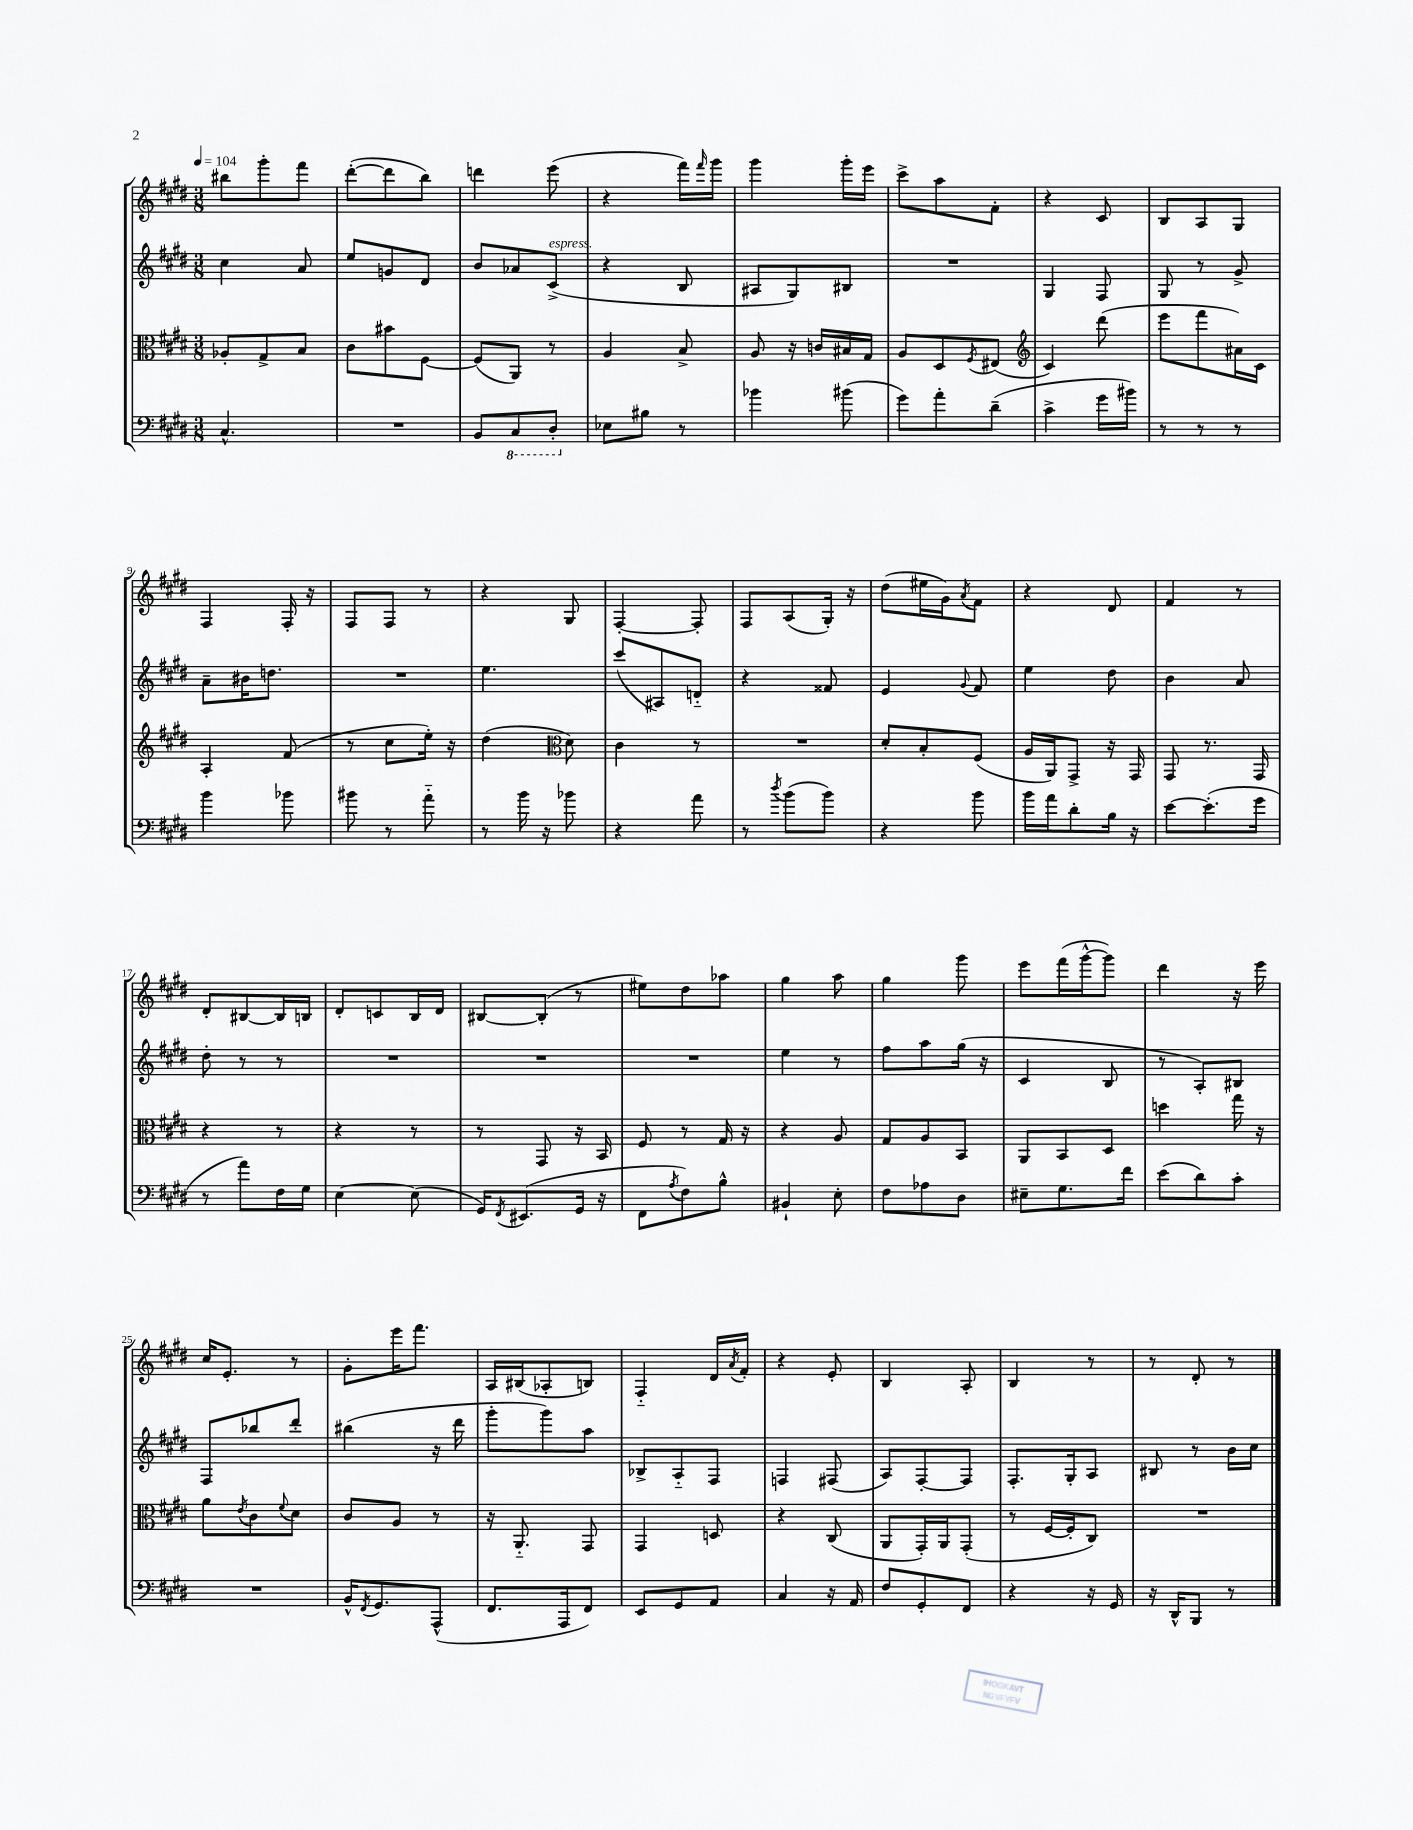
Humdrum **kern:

**kern	**kern	**kern	**kern
*staff4	*staff3	*staff2	*staff1
*clefF4	*clefC3	*clefG2	*clefG2
*k[f#c#g#d#]	*k[f#c#g#d#]	*k[f#c#g#d#]	*k[f#c#g#d#]
*M3/8	*M3/8	*M3/8	*M3/8
*MM104	*MM104	*MM104	*MM104
4.C#^^	8A-'	4cc#	8bb#
.	8G#^	.	8ggg#'
.	8B	8a	8fff#
=	=	=	=
4.r	8c#	8ee	([8ddd#'
.	8b#	8g	8ddd#]
.	[8F#	8d#	8bb)
=	=	=	=
8BB	(8F#]	8b	4ddd
8CC#	8AA)	8a-	.
8DD#'	8r	(8c#^	(8eee
=	=	=	=
8E-	4A	4r	4r
8B#	.	.	.
8r	8B^	8B	16fff#)
.	.	.	16qqfff#
.	.	.	16ggg#
=	=	=	=
4b-	8A	8A#	4ggg#
.	16r	8G#)	.
.	16c	.	.
(8b#	16B#	8B#	16ggg#'
.	16G#	.	16eee
=	=	=	=
8g#)	8A	4.r	8ccc#^
8a'	8D#	.	8aa
.	8qF#	.	.
(8d#~	(8E#	.	8f#'
=	=	=	=
*	*clefG2	*	*
4c#^	4c#)	4G#	4r
16g#	(8ddd#	8F#	8c#
16b#)	.	.	.
=	=	=	=
8r	8eee	8G#	8B
8r	8fff#	8r	8A
8r	16a#)	8g#^	8G#
.	16c#	.	.
=	=	=	=
4b	4A'	8a~	4F#
.	.	16b#	.
.	.	8.dd	.
8b-	(8f#	.	16F#'
.	.	.	16r
=	=	=	=
8b#	8r	4.r	8F#
8r	8cc#	.	8F#
8a'~	16ee')	.	8r
.	16r	.	.
=	=	=	=
8r	(4dd#	4.ee	4r
16b	.	.	.
16r	.	.	.
*	*clefC3	*	*
8b-	8d#)	.	8G#
=	=	=	=
4r	4c#	(8ccc#	[4F#'
.	.	8A#)	.
8a	8r	8d'~	8F#']
=	=	=	=
8r	4.r	4r	8F#
8qdd#	.	.	.
(8b	.	.	(8A
8b)	.	8f##	16G#')
.	.	.	16r
=	=	=	=
4r	8d#'	4e	(8dd#
.	8B'	.	16ee#
.	.	.	16g#)
.	.	8qqg#	8qa
8b	(8F#	8f#	8f#
=	=	=	=
16b	16A	4ee	4r
16a	16AA)	.	.
8d#'	8GG#^	.	.
16B	16r	8dd#	8d#
16r	16GG#	.	.
=	=	=	=
[8e	8GG#	4b	4f#
(8.e']	8.r	.	.
.	.	8a	8r
16g#	16GG#	.	.
=	=	=	=
8r	4r	8dd#'	8d#'
8a)	.	8r	[8B#
16F#	8r	8r	16B#]
16G#	.	.	16B
=	=	=	=
[4E	4r	4.r	8d#'
.	.	.	8c
(8E]	8r	.	16B
.	.	.	16d#
=	=	=	=
16GG#)	8r	4.r	[8B#
8qFF#	.	.	.
(8.EE#	.	.	.
.	8GG#	.	(8B#']
16GG#	16r	.	8r
16r	16BB	.	.
=	=	=	=
8FF#	8F#	4.r	8ee#)
8qA	.	.	.
8F#)	8r	.	8dd#
8B^^	16G#	.	8aa-
.	16r	.	.
=	=	=	=
4BB#`	4r	4ee	4gg#
8E'	8A	8r	8aa
=	=	=	=
8F#	8G#	8ff#	4gg#
8A-	8A	8aa	.
8D#	8BB	(16gg#	8ggg#
.	.	16r	.
=	=	=	=
8E#~	8AA	4c#	8eee
8.G#	8BB	.	(16fff#
.	.	.	[16ggg#^^
.	8D#	8B	8ggg#])
16f#	.	.	.
=	=	=	=
(8e	4dd	8r	4ddd#
8d#)	.	8A')	.
8c#'	16gg#	8B#	16r
.	16r	.	16eee
=	=	=	=
4.r	8a	8F#	16cc#
.	.	.	8.e'
.	8qe	.	.
.	8c#	8bb-	.
.	8qqf#	.	.
.	8d#	8ddd#'	8r
=	=	=	=
16BB^^	8c#	(4bb#	8g#'
8qFF#	.	.	.
8.GG#	.	.	.
.	8A	.	16eee
.	.	.	8.fff#
(8AAA^^	8r	16r	.
.	.	16ddd#	.
=	=	=	=
8.FF#	16r	8ggg#'	16A
.	8.AA'~	.	(16B#
.	.	8ggg#)	8A-'
16AAA	.	.	.
8FF#)	8GG#	8aa	8B)
=	=	=	=
8EE	4GG#	8B-^	4F#'~
8GG#	.	8A'~	.
8AA	8D	8F#	16d#
.	.	.	8qa
.	.	.	16f#'
=	=	=	=
4C#	4r	4F	4r
16r	(8C#	(8F#	8e'
16AA	.	.	.
=	=	=	=
8F#	8AA	8A)	4B
8GG#'	16GG#')	[8F#'	.
.	16AA	.	.
8FF#	(8GG#'	8F#]	8A'
=	=	=	=
4r	8r	8.F#'	4B
.	[16F#	.	.
.	16F#']	16G#'	.
16r	8C#)	8A	8r
16GG#	.	.	.
=	=	=	=
16r	4.r	8B#	8r
16DD#^^	.	.	.
8BBB	.	8r	8d#'
8r	.	16b	8r
.	.	16cc#	.
==	==	==	==
*-	*-	*-	*-
